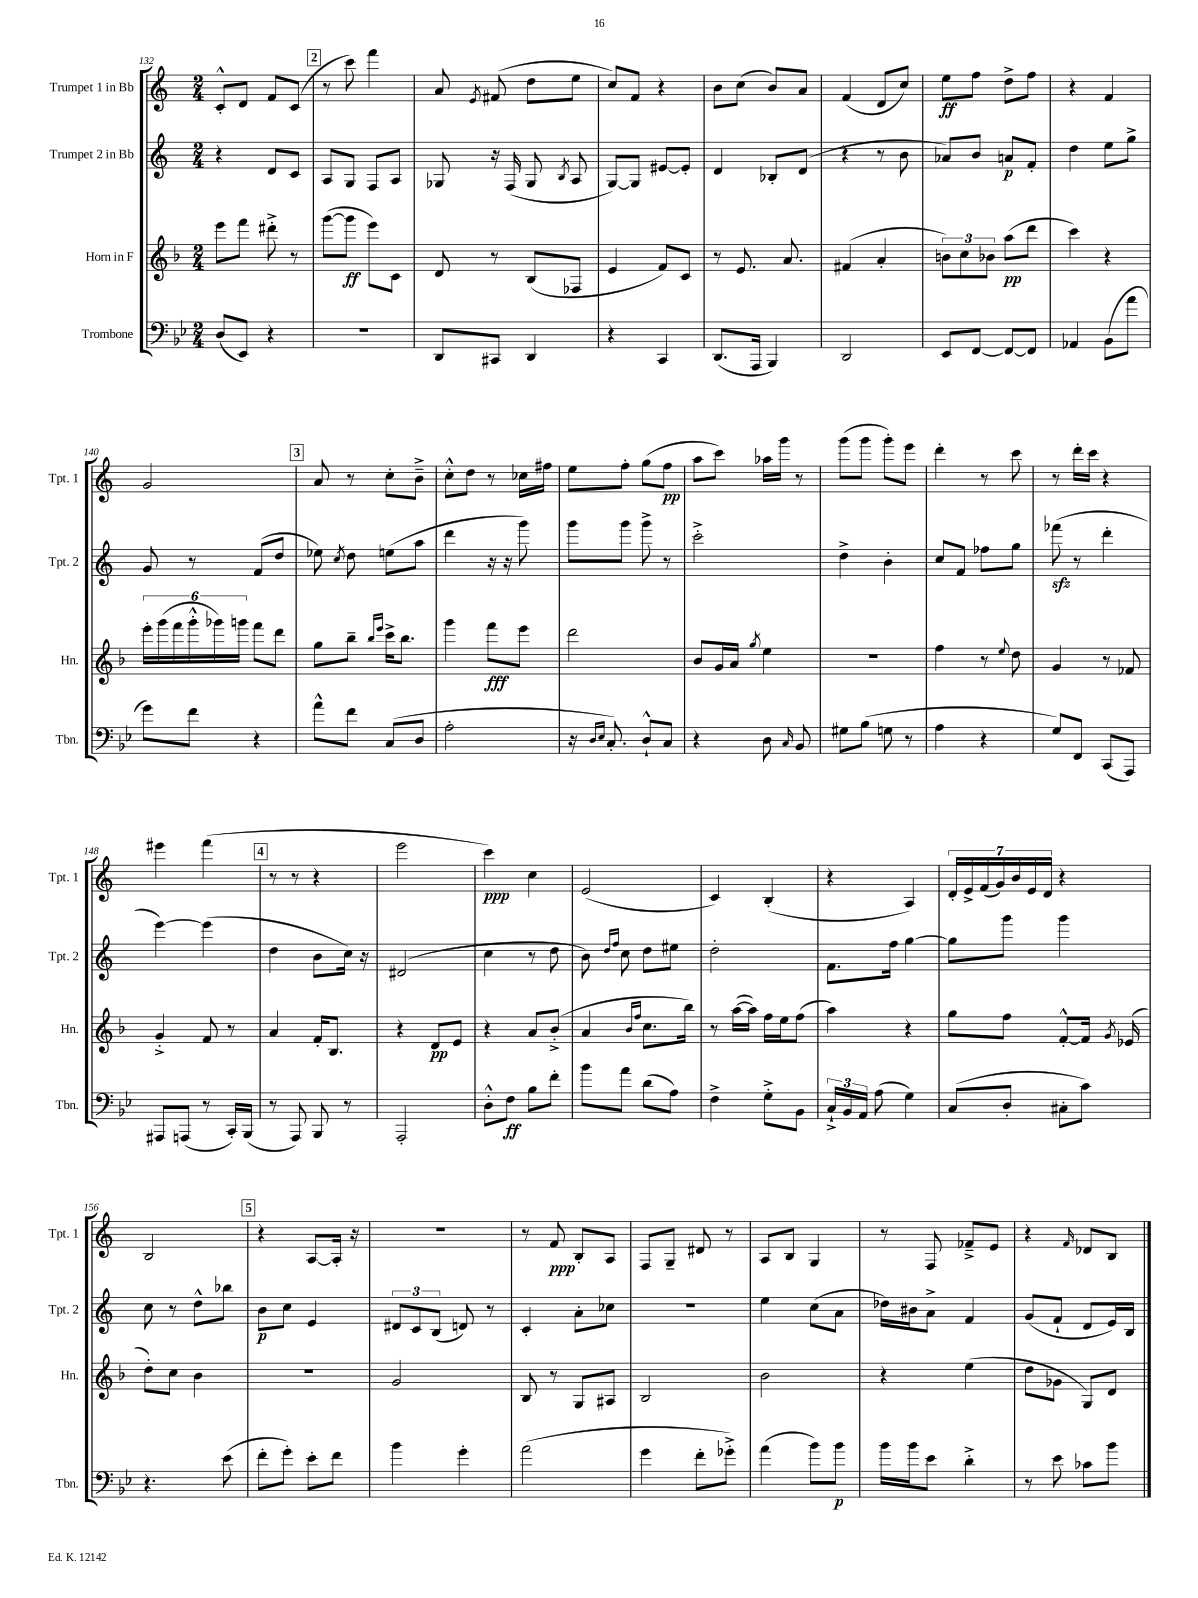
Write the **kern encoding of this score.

**kern	**kern	**kern	**kern
*staff4	*staff3	*staff2	*staff1
*clefF4	*clefG2	*clefG2	*clefG2
*k[b-e-]	*k[b-]	*k[]	*k[]
*M2/4	*M2/4	*M2/4	*M2/4
(8D	8eee	4r	8c'^^
8EE-)	8fff	.	8d
4r	8ddd#'^	8d	8f
.	8r	8c	(8c
=	=	=	=
2r	([8ggg	8A	8r
.	8ggg]	8G	8ccc)
.	8eee)	8F	4fff
.	8c	8A	.
=	=	=	=
8DD	8d	8G-	8a
.	.	.	8qe
8CC#	8r	16r	(8f#
.	.	(16F	.
4DD	(8B-	8G-	8dd
.	.	8qB	.
.	8F-	8A	8ee
=	=	=	=
4r	4e	[8G)	8cc)
.	.	8G]	8f
4CC	8f)	[8e#	4r
.	8c	8e#']	.
=	=	=	=
(8.DD	8r	4d	8b
.	8.e	.	(8cc
16AAA	.	.	.
4BBB-)	.	8B-'	8b)
.	8.a	.	.
.	.	(8d	8a
=	=	=	=
2DD	(4f#	4r	(4f
.	4a'	8r	8d
.	.	8b	8cc)
=	=	=	=
8EE-	12b)	8a-)	8ee
.	12cc	.	.
[8FF	.	8b	8ff
.	12b-	.	.
8FF_	(8aa	8a	8dd^
8FF]	8ddd	8f'	8ff
=	=	=	=
4AA-	4ccc)	4dd	4r
(8BB-	4r	8ee	4f
8a	.	8gg^	.
=	=	=	=
8g)	24eee'	8g	2g
.	(24ggg	.	.
.	24fff	.	.
8f	24ggg'^^	8r	.
.	24ggg-)	.	.
.	24ggg	.	.
4r	8fff	(8f	.
.	8ddd	8dd	.
=	=	=	=
8a^^	8gg	8ee-)	8a
.	.	8qcc	.
8f	8bb-~	8dd	8r
.	16qqbb-	.	.
.	16qqeee	.	.
(8C	16ccc^	(8ee	8cc'
.	8.bb-	.	.
8D	.	8aa	8b~^
=	=	=	=
2A'	4ggg	4ddd	8cc'^^
.	.	.	8dd
.	8fff	16r	8r
.	.	16r	.
.	8eee	8ggg)	16cc-
.	.	.	16ff#
=	=	=	=
16r	2ddd	8ggg	8ee
16qqD	.	.	.
16qqE-	.	.	.
8.C')	.	.	.
.	.	8ggg	8ff'
8D`^^	.	8ggg^	(8gg
8C	.	8r	8ff
=	=	=	=
4r	8b-	2ccc'^	8aa
.	16g	.	8ccc)
.	16a	.	.
.	8qgg	.	.
8D	4ee	.	16aa-
.	.	.	16ggg
16qqC	.	.	.
8BB-	.	.	8r
=	=	=	=
8G#	2r	4dd^	(8ggg
(8B-	.	.	8ggg
8G	.	4b'	8ggg')
8r	.	.	8eee
=	=	=	=
4A	4ff	8cc	4ddd'
.	.	8f	.
4r	8r	8ff-	8r
.	8qqee	.	.
.	8dd	8gg	8ccc
=	=	=	=
8G)	4g	(8fff-	8r
8FF	.	8r	16ddd'
.	.	.	16ccc
(8CC	8r	4ddd'	4r
8AAA)	8f-	.	.
=	=	=	=
8AAA#	4g'^	[4eee)	4eee#
(8AAA	.	.	.
8r	8f	(4eee]	(4fff
16CC')	8r	.	.
(16BBB-	.	.	.
=	=	=	=
8r	4a	4dd	8r
8AAA)	.	.	8r
8BBB-	16f'	8b	4r
.	8.B-	.	.
8r	.	16cc)	.
.	.	16r	.
=	=	=	=
2AAA'	4r	(2d#	2eee
.	8d	.	.
.	8e	.	.
=	=	=	=
8D'^^	4r	4cc	4ccc)
8F	.	.	.
8B-	8a	8r	4cc
8f'	(8b-'^	8dd	.
=	=	=	=
8b-	4a	8b)	(2e
.	.	16qqdd	.
.	.	16qqff	.
8a	.	8cc	.
.	16qqb-	.	.
.	16qqff	.	.
(8d	8.cc	8dd	.
8A)	.	8ee#	.
.	16bb-)	.	.
=	=	=	=
4F^	8r	2dd'	4c)
.	([16aa	.	.
.	16aa])	.	.
8G'^	16ff	.	(4B'
.	16ee	.	.
8BB-	(8ff	.	.
=	=	=	=
24C`^	4aa)	8.f	4r
24BB-	.	.	.
24AA	.	.	.
(8A	.	.	.
.	.	16ff	.
4G)	4r	[4gg	4A)
=	=	=	=
(8C	8gg	8gg]	28d'
.	.	.	28e^
.	.	.	(28f
.	.	.	28g)
8D'	8ff	8ggg	.
.	.	.	28b
.	.	.	28e
.	.	.	28d
8C#'	[8f'^^	4ggg	4r
8c)	16f]	.	.
.	8qg	.	.
.	(16e-	.	.
=	=	=	=
4.r	8dd')	8cc	2B
.	8cc	8r	.
.	4b-	8dd^^	.
(8e-	.	8bb-	.
=	=	=	=
8f'	2r	8b	4r
8g')	.	8cc	.
8e-'	.	4e	[8A
8f	.	.	16A']
.	.	.	16r
=	=	=	=
4b-	2g	12d#	2r
.	.	12c	.
.	.	(12B	.
4g'	.	8d)	.
.	.	8r	.
=	=	=	=
(2a	8B-	4c'	8r
.	8r	.	8f
.	8G	8a'	8B'
.	8A#	8cc-	8A
=	=	=	=
4g	2B-	2r	8F
.	.	.	8G~
8f'	.	.	8d#
8g-'^)	.	.	8r
=	=	=	=
(4a	2b-	4ee	8A
.	.	.	8B
8b-)	.	(8cc	4G
8b-	.	8a	.
=	=	=	=
16b-	4r	16dd-)	8r
16b-	.	16b#	.
8e-	.	8a^	8F
4d'^	(4ee	4f	8f-~^
.	.	.	8e
=	=	=	=
8r	8dd	(8g	4r
8e-	8g-	8f`	.
.	.	.	16qqf
8c-	8G)	8d	8d-
8b-	8d	16e)	8B
.	.	16B	.
==	==	==	==
*-	*-	*-	*-
